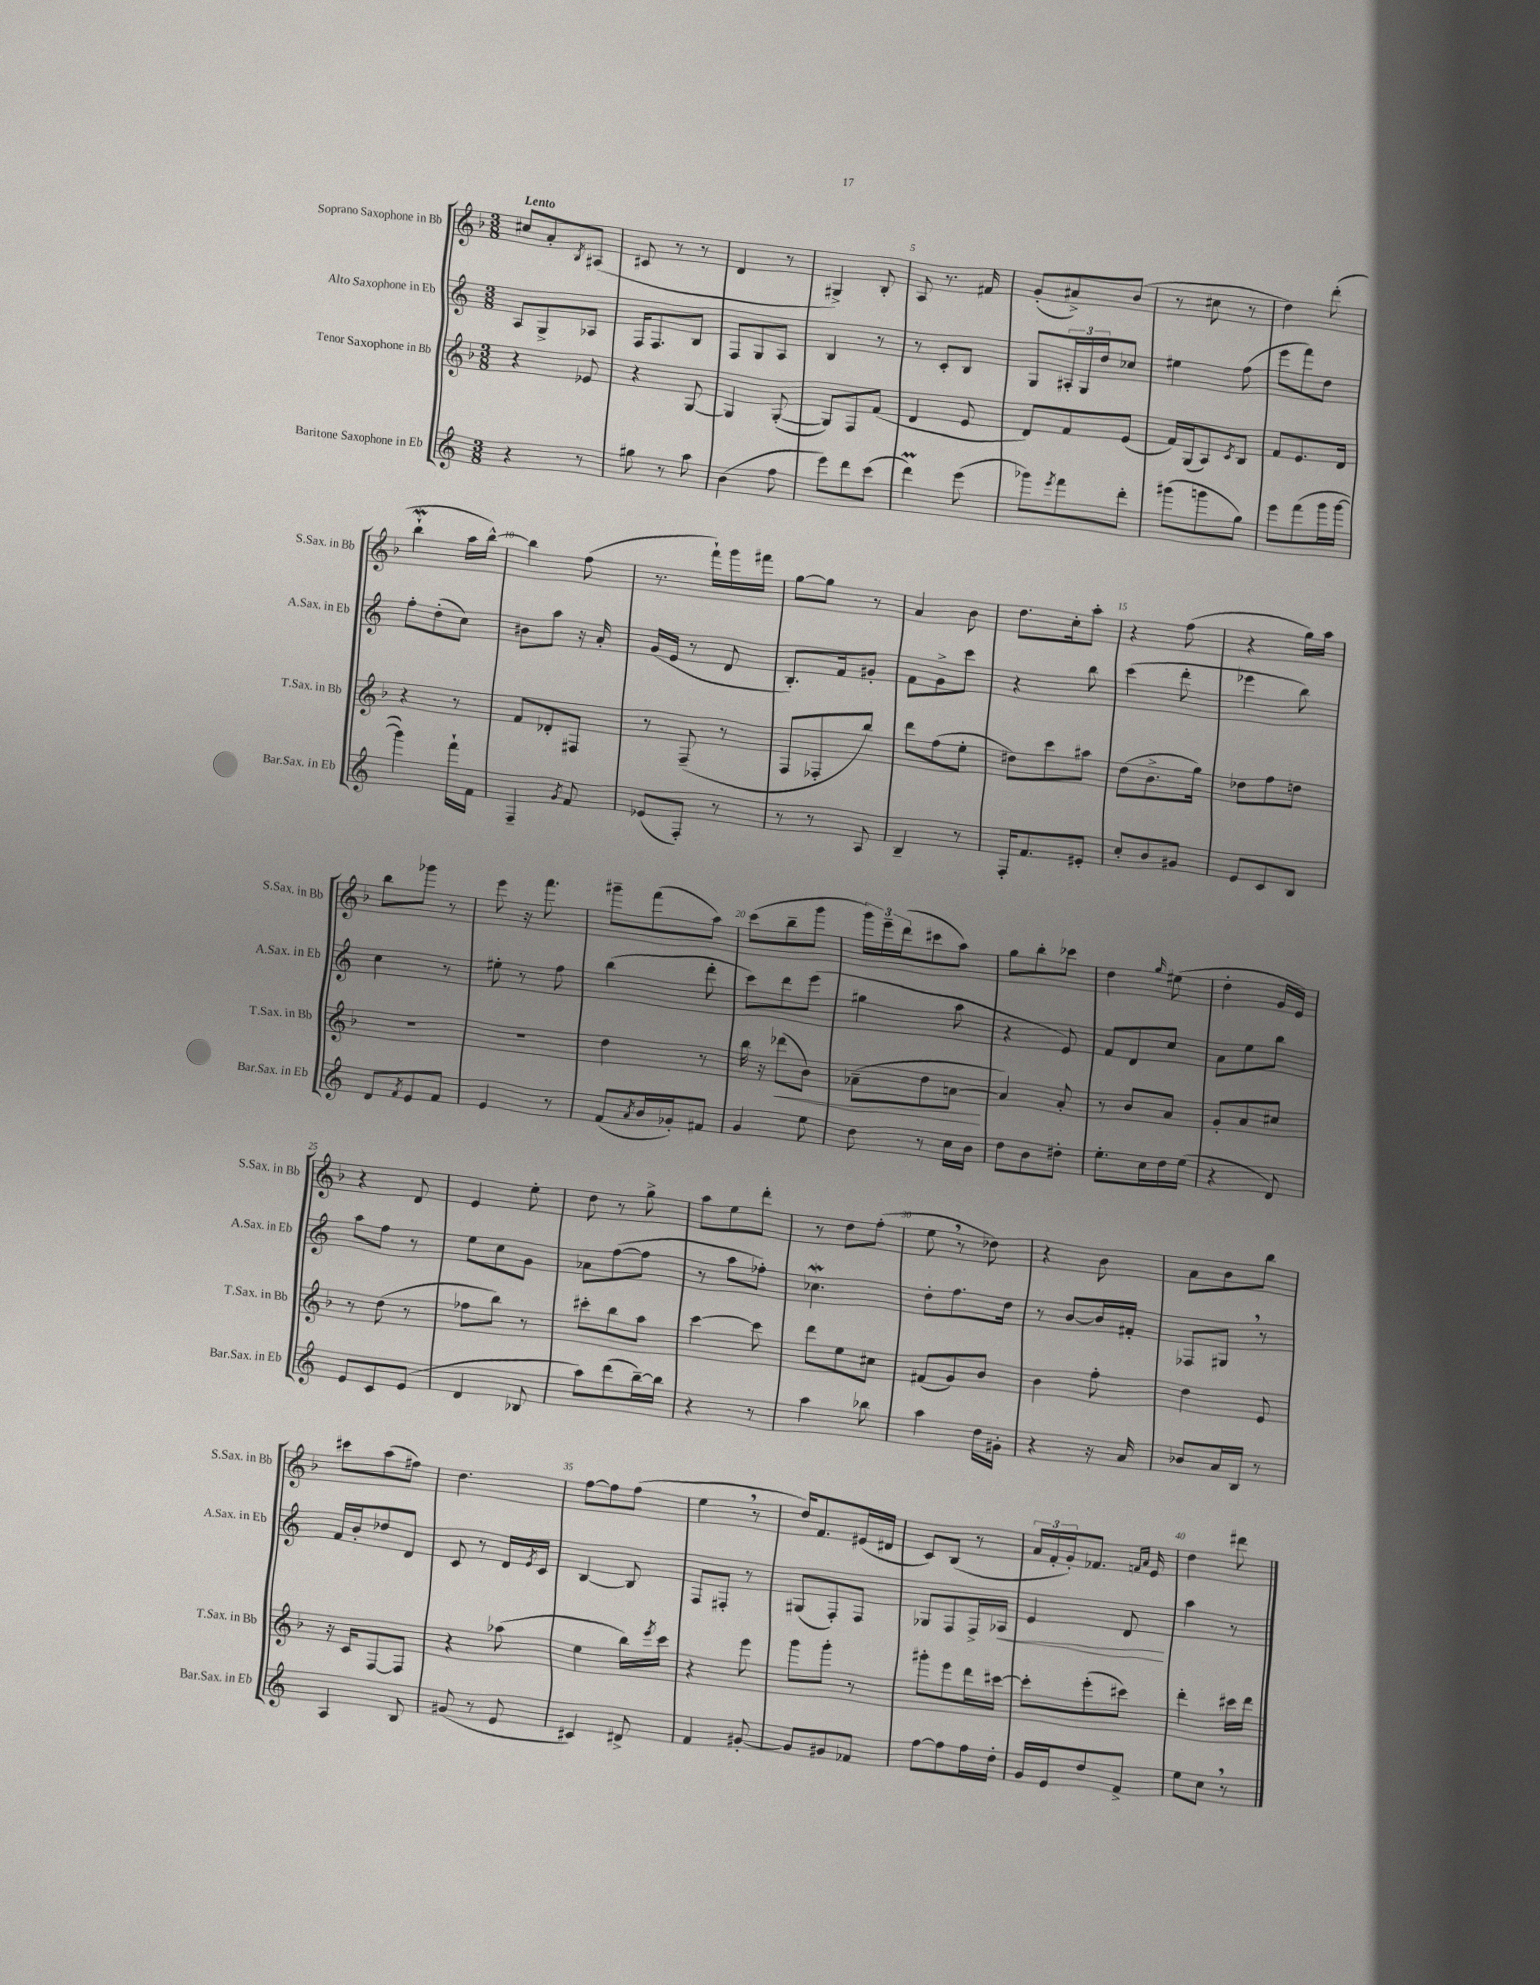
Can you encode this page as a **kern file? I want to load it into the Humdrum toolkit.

**kern	**kern	**kern	**kern
*staff4	*staff3	*staff2	*staff1
*clefG2	*clefG2	*clefG2	*clefG2
*k[]	*k[b-]	*k[]	*k[b-]
*M3/8	*M3/8	*M3/8	*M3/8
4r	4r	8A	8cc#
.	.	8G^	8a'
.	.	.	8qB-
8r	8e-	8A-	(8A#
=	=	=	=
8gg#	4r	16F	8c#
.	.	8.F	.
8r	.	.	8r
8aa	[8G	8B	8r
=	=	=	=
(4b	4G]	8F	4d
.	.	8G	.
8ff	([8G'	8A	8r
=	=	=	=
8eee)	8G])	4B	4G#^)
8ddd	8F	.	.
(8ccc	(8f	8r	8B-'
=	=	=	=
4ddd)	4d	8r	8A
.	.	8c'	8.r
(8eee	8e	8B	.
.	.	.	16f#
=	=	=	=
8ggg-)	8d)	8G	(8g'
8qeee	.	.	.
8fff	8f	24A#'	8a#^)
.	.	24G	.
.	.	24dd	.
8ddd'	(8e	8cc-	(8b-
=	=	=	=
(8ggg#	16f)	4ee#	8r
.	(16G	.	.
8ggg	8A)	.	8cc#
.	8qc	.	.
8gg)	8B-	(8ff	8r
=	=	=	=
8eee	8f	8eee	4dd)
(8fff	8.e	8fff)	.
16ggg	.	8dd	(8ddd'
[16ggg	16d	.	.
=	=	=	=
4ggg])	4r	8ff'	4bb-`
.	.	(8dd'	.
16fff`	8r	8cc)	16aa
16f	.	.	[16bb-^^)
=	=	=	=
4F~	8f	8b#	4bb-]
.	8d-'	8aa	.
8qg	.	.	.
8f	8F#	16r	(8ff
.	.	16a'	.
=	=	=	=
(8e-	8r	(16g	8.r
.	.	16e	.
8F')	(8F~	8r	.
.	.	.	16fff`)
8r	8r	8d	16ggg
.	.	.	16fff#
=	=	=	=
8r	8F	8.B')	[8gg
8r	8F-'	.	8gg]
.	.	16f	.
8A	8bb-)	8g#'	8r
=	=	=	=
4B~	8ddd	8f	4a
.	(8ff	8g^	.
8r	8ee'	8ccc	8b-
=	=	=	=
16F'	8dd#)	4r	8.dd
8.f	.	.	.
.	8ccc	.	.
.	.	.	16cc'
8e#'	8aa#	8bb	8aa'
=	=	=	=
8cc'	(8dd	(4ccc	4r
8b	8.b-^	.	.
8g#	.	8ddd'	(8ff
.	16gg)	.	.
=	=	=	=
8e	8dd-	4eee-	4r
8c	8ff	.	.
8B	8dd	8bb)	16gg)
.	.	.	16aa
=	=	=	=
8d	4.r	4cc	8bb-
8qf	.	.	.
8e	.	.	8ggg-
8f	.	8r	8r
=	=	=	=
4e	4.r	8ee#'	8eee
.	.	8r	16r
.	.	.	8.fff
8r	.	8ff	.
=	=	=	=
(8f	4dd	(4bb	8ggg#~
8qa	.	.	.
16b	.	.	(8fff
16g-')	.	.	.
8f#	8r	8ddd'	8aa)
=	=	=	=
4g	16bb-	8ccc)	(8ccc
.	16r	.	.
.	(8ddd-	8ddd	8bb-~
8ee	8b-)	(8eee	8ggg
=	=	=	=
8dd	(8a-~	4gg#	24ggg)
.	.	.	24eee~
.	.	.	(24ddd
8r	8dd	.	8ccc#
16cc	[8a	8aa	8aa)
16b	.	.	.
=	=	=	=
8dd	4a])	4r	8gg
8b	.	.	8bb-'
8dd#'	8a'	8e)	8ccc-
=	=	=	=
8.ee'	8r	8f	4dd
.	8b-	8d	.
16cc	.	.	.
.	.	.	16qqgg
16dd	8a	8cc	(8ee#
(16ee	.	.	.
=	=	=	=
4r	8g'	8a	4dd'
.	8a	8ee	.
8d)	8cc#	8bb	16g
.	.	.	16e)
=	=	=	=
8e	8r	8aa	4r
8c	(8dd	8ff	.
(8e	8r	8r	8d
=	=	=	=
4d	8ff-	8ee	4e
.	8bb-)	8cc	.
8B-	8r	8g	8ee'
=	=	=	=
8aa)	8ccc#'	8a-	8dd
(8ddd	8bb-	([8ff	8r
[16bb~)	8aa	8ff]	8gg^
16bb]	.	.	.
=	=	=	=
4r	[4ccc	8r	8aa
.	.	8aa	8ee
8r	8ccc]	8ff-')	8ddd'
=	=	=	=
4aa	8ddd	4.cc-	8r
.	8ee	.	8dd
8bb-	8cc#	.	(8ff'
=	=	=	=
4aa	(8f#	8dd'	8ee
.	8g)	8.ff	8r
16dd	8b-	.	8dd-)
16g#'	.	16dd	.
=	=	=	=
4r	4b-	8r	4r
.	.	[8b	.
16r	8ff'	16b]	8b-
16a	.	16f#'	.
=	=	=	=
8b-	4dd	8F-	8a
16a	.	8G#	8b-
16B	.	.	.
8r	8e	8r	8bb-
=	=	=	=
4A	16r	16f	8ccc#
.	16c	16b'	.
.	[8F	8dd-	(8aa
8B	8F]	8d	8ff#)
=	=	=	=
(8g#	4r	8c	4.dd
8r	.	8r	.
8e	(8aa-	16d	.
.	.	8qe	.
.	.	16c	.
=	=	=	=
4c#)	4ee	[4B	[8ff
.	.	.	8ff]
8d#^	16bb-)	8B]	(8ff
.	8qeee	.	.
.	16ccc	.	.
=	=	=	=
4f	4r	8F	4ee
.	.	8F#'	.
[8g#'	8eee	8r	8r
=	=	=	=
8g#]	8ggg	(8G#	16dd)
.	.	.	8.f
8g#	8ggg'	8F')	.
8f-	8r	8F	(16e#
.	.	.	16d#
=	=	=	=
[8ff	8ggg#'	8G-	8c)
8ff]	8eee	8F	(8B-
16ff	16ddd	16F^	8r
16dd'	[16ccc#	16A-	.
=	=	=	=
16g	8ccc#']	4e	24a
.	.	.	24f'
16e	.	.	.
.	.	.	24g')
8dd	(8eee'	.	8.f-
8f^	8ccc#)	8d	.
.	.	.	16qqf
.	.	.	16qqa
.	.	.	16e
=	=	=	=
8ee	4ddd'	4aa	4dd
8cc	.	.	.
8r	16ccc#	8r	8ddd#
.	16ddd	.	.
==	==	==	==
*-	*-	*-	*-
